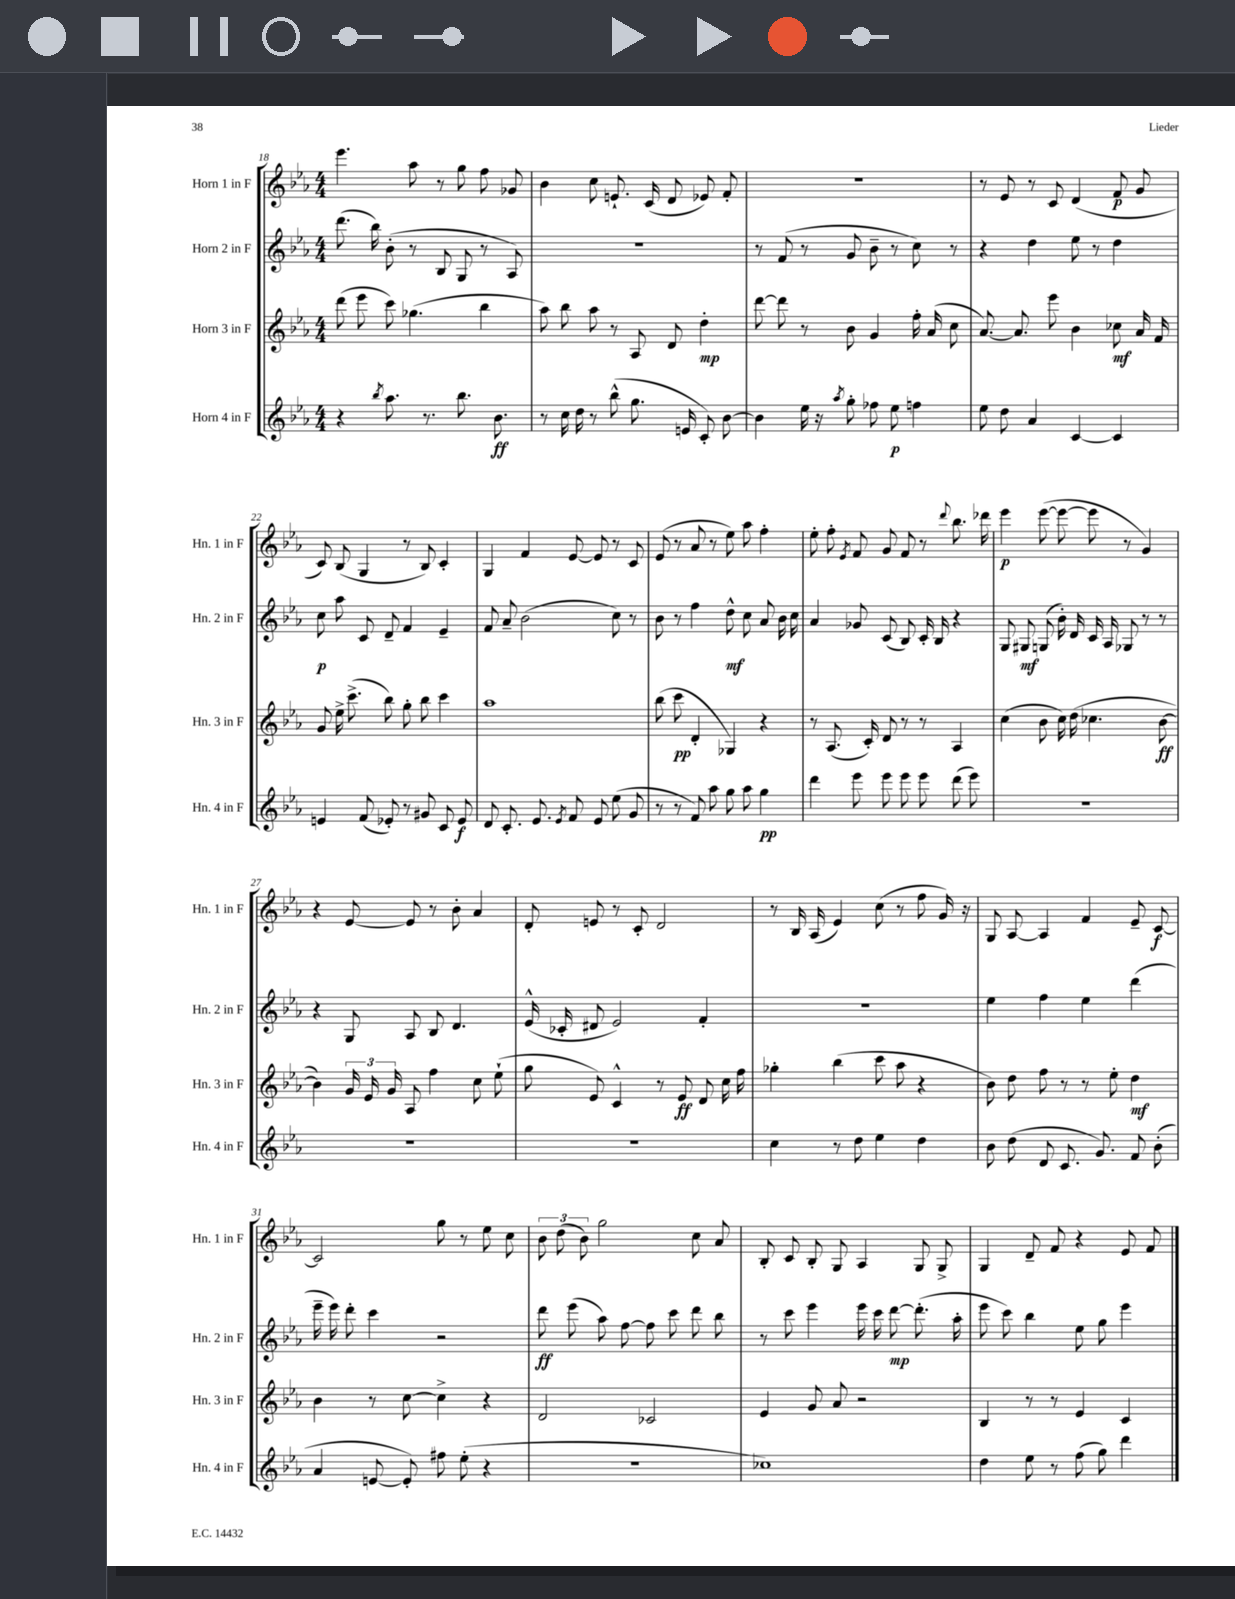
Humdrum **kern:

**kern	**kern	**kern	**kern
*staff4	*staff3	*staff2	*staff1
*clefG2	*clefG2	*clefG2	*clefG2
*k[b-e-a-]	*k[b-e-a-]	*k[b-e-a-]	*k[b-e-a-]
*M4/4	*M4/4	*M4/4	*M4/4
4r	(8ddd\	(8.ddd\	4.eee-\
.	8eee-\	.	.
.	.	16bb-\)	.
8qbb-/	.	.	.
8.aa-\	8ccc\)	(8b-'\	.
.	(4.gg-\	8r	8aa-\
8.r	.	.	.
.	.	8B-/	8r
8.bb-\	.	8G/	8gg\
.	4bb-\	8r	8ff\
8.b-\	.	.	.
.	.	8A-/)	8g-/
=	=	=	=
8r	8aa-\)	1r	4b-\
16cc\	8bb-\	.	.
16dd\	.	.	.
8r	8aa-\	.	8cc\
(8bb-^^\	8r	.	8.e`/
8.gg\	8A-/	.	.
.	.	.	(16c/
.	8d/	.	8d/
16e/	.	.	.
8c'/)	4dd'\	.	8e-/)
[8b-\	.	.	8f'/
=	=	=	=
4b-\]	[8ddd\	8r	1r
.	8ddd\]	(8f/	.
16ee-\	8r	8r	.
16r	.	.	.
8qaa-/	.	.	.
8gg'\	8b-\	8g/	.
8ff-\	4g/	8b-~\	.
8ee-\	.	8r	.
4ff\	16ff'\	8cc\)	.
.	(16a-/	.	.
.	8cc\	8r	.
=	=	=	=
8ee-\	[8.a-/)	4r	8r
8dd\	.	.	8e-/
.	8.a-/]	.	.
4a-/	.	4dd\	8r
.	8eee-\	.	8c/
[4c/	4b-\	8ee-\	(4d/
.	.	8r	.
4c/]	8cc-\	4dd\	8f/
.	16a-/	.	8g/
.	16f/	.	.
=	=	=	=
4e/	8g/	8cc\	8c/)
.	16ee-^\	8aa-\	(8B-/
.	(8.ccc^\	.	.
(8f/	.	8c/	4G/
8e-'/)	8bb-\)	8d~/	.
8r	8gg'\	4f/	8r
8g#/	8bb-\	.	8B-/)
8c/	4ccc\	4e-~/	4c'/
8e-/	.	.	.
=	=	=	=
8d/	1aa-	8f/	4G/
8.c'/	.	8a-~/	.
.	.	(2b-\	4f/
8.e-/	.	.	.
8qe-/	.	.	.
8f/	.	.	[8e-/
8e-/	.	.	8e-/]
(8ee-\	.	8cc\)	8r
8g/	.	8r	8c/
=	=	=	=
8r	(8bb-\	8b-\	(8e-/
8r	8ccc\	8r	8r
8f/)	4d'/	4ff\	8a-/
8aa-\	.	.	8r
8gg\	4G-/)	8dd^^\	8ee-\)
8aa-\	.	8cc\	8aa-\
4gg\	4r	8a-/	4ff'\
.	.	16b-\	.
.	.	16cc\	.
=	=	=	=
4ddd\	8r	4a-/	8ee-'\
.	(8.A-/	.	8ff'\
.	.	.	8qe-/
8eee-\	.	8g-/	8f/
.	16c'/)	.	.
8eee-\	8d/	(8c/	8g/
8eee-\	8r	8B-/)	8f/
8eee-\	8r	16c'/	8r
.	.	16B-/	.
.	.	.	8qqddd/
(8ddd\	4A-/	4r	8.bb-\
8eee-\)	.	.	.
.	.	.	16ddd-\
=	=	=	=
1r	(4cc\	8G/	4eee-\
.	.	8G#/	.
.	8b-\	(8G/	([8eee-\
.	16cc\)	16b-'\)	8eee-\_
.	(16dd\	16d/	.
.	4.cc-\	16c/	8eee-\]
.	.	16A-/	.
.	.	8G-/	8r
.	.	8r	4g/)
.	[8b-\	8r	.
=	=	=	=
1r	4b-\])	4r	4r
.	24g/	8G/	[8e-/
.	24e-/	.	.
.	24g/	.	.
.	8A-/	8A-/	8e-/]
.	4ff\	8B-/	8r
.	.	4.d/	8b-'\
.	8cc\	.	4a-/
.	(8ee-`\	.	.
=	=	=	=
1r	8gg\	(16e-^^/	8d'/
.	.	16c-'/	.
.	8e-/)	8d#/	8e/
.	4c^^/	2e-/)	8r
.	.	.	8c'/
.	8r	.	2d/
.	8e-/	.	.
.	8d/	4f'/	.
.	16cc\	.	.
.	16ff\	.	.
=	=	=	=
4cc\	4gg-'\	1r	8r
.	.	.	16B-/
.	.	.	(16A-/
8r	(4bb-\	.	4e-/)
8dd\	.	.	.
4ee-\	8ccc\	.	(8cc\
.	8aa-\	.	8r
4dd\	4r	.	8ff\
.	.	.	16g/)
.	.	.	16r
=	=	=	=
8b-\	8b-\)	4ee-\	8G/
(8dd\	8dd\	.	[8A-/
8d/	8ff\	4ff\	4A-/]
8.c/	8r	.	.
.	8r	4ee-\	4f/
8.g/)	.	.	.
.	8ee-'\	.	.
8f/	4dd\	(4ddd\	8e-~/
(8b-'\	.	.	[8c/
=	=	=	=
4a-/	4b-\	16eee-~\	2c/]
.	.	16eee-\)	.
.	.	8ddd'\	.
[8e/	8r	4ccc\	.
8e'/])	[8cc\	.	.
8ff#\	4cc^\]	2r	8gg\
(8ee-'\	.	.	8r
4r	4r	.	8ee-\
.	.	.	8cc\
=	=	=	=
1r	2d/	8ddd\	12b-\
.	.	.	(12dd\
.	.	(8eee-\	.
.	.	.	12b-\)
.	.	8aa-\)	2gg\
.	.	[8ff\	.
.	2c-/	8ff\]	.
.	.	8ccc\	.
.	.	8ddd\	8cc\
.	.	8bb-\	8a-/
=	=	=	=
1cc-)	4e-/	8r	8B-'/
.	.	8ccc\	8c/
.	8g/	4eee-\	8B-'/
.	8a-/	.	8G/
.	2r	16eee-\	4A-/
.	.	16ccc\	.
.	.	[8ddd\	.
.	.	(8.ddd'\]	8G/
.	.	.	8G^/
.	.	16aa-'\	.
=	=	=	=
4dd\	4B-/	8eee-\	4G/
.	.	8ccc\)	.
8ee-\	8r	4bb-\	8d~/
8r	8r	.	8f/
(8ff\	4e-/	8ee-\	4r
8gg\)	.	8gg\	.
4ddd\	4c/	4eee-\	8e-/
.	.	.	8f/
==	==	==	==
*-	*-	*-	*-
